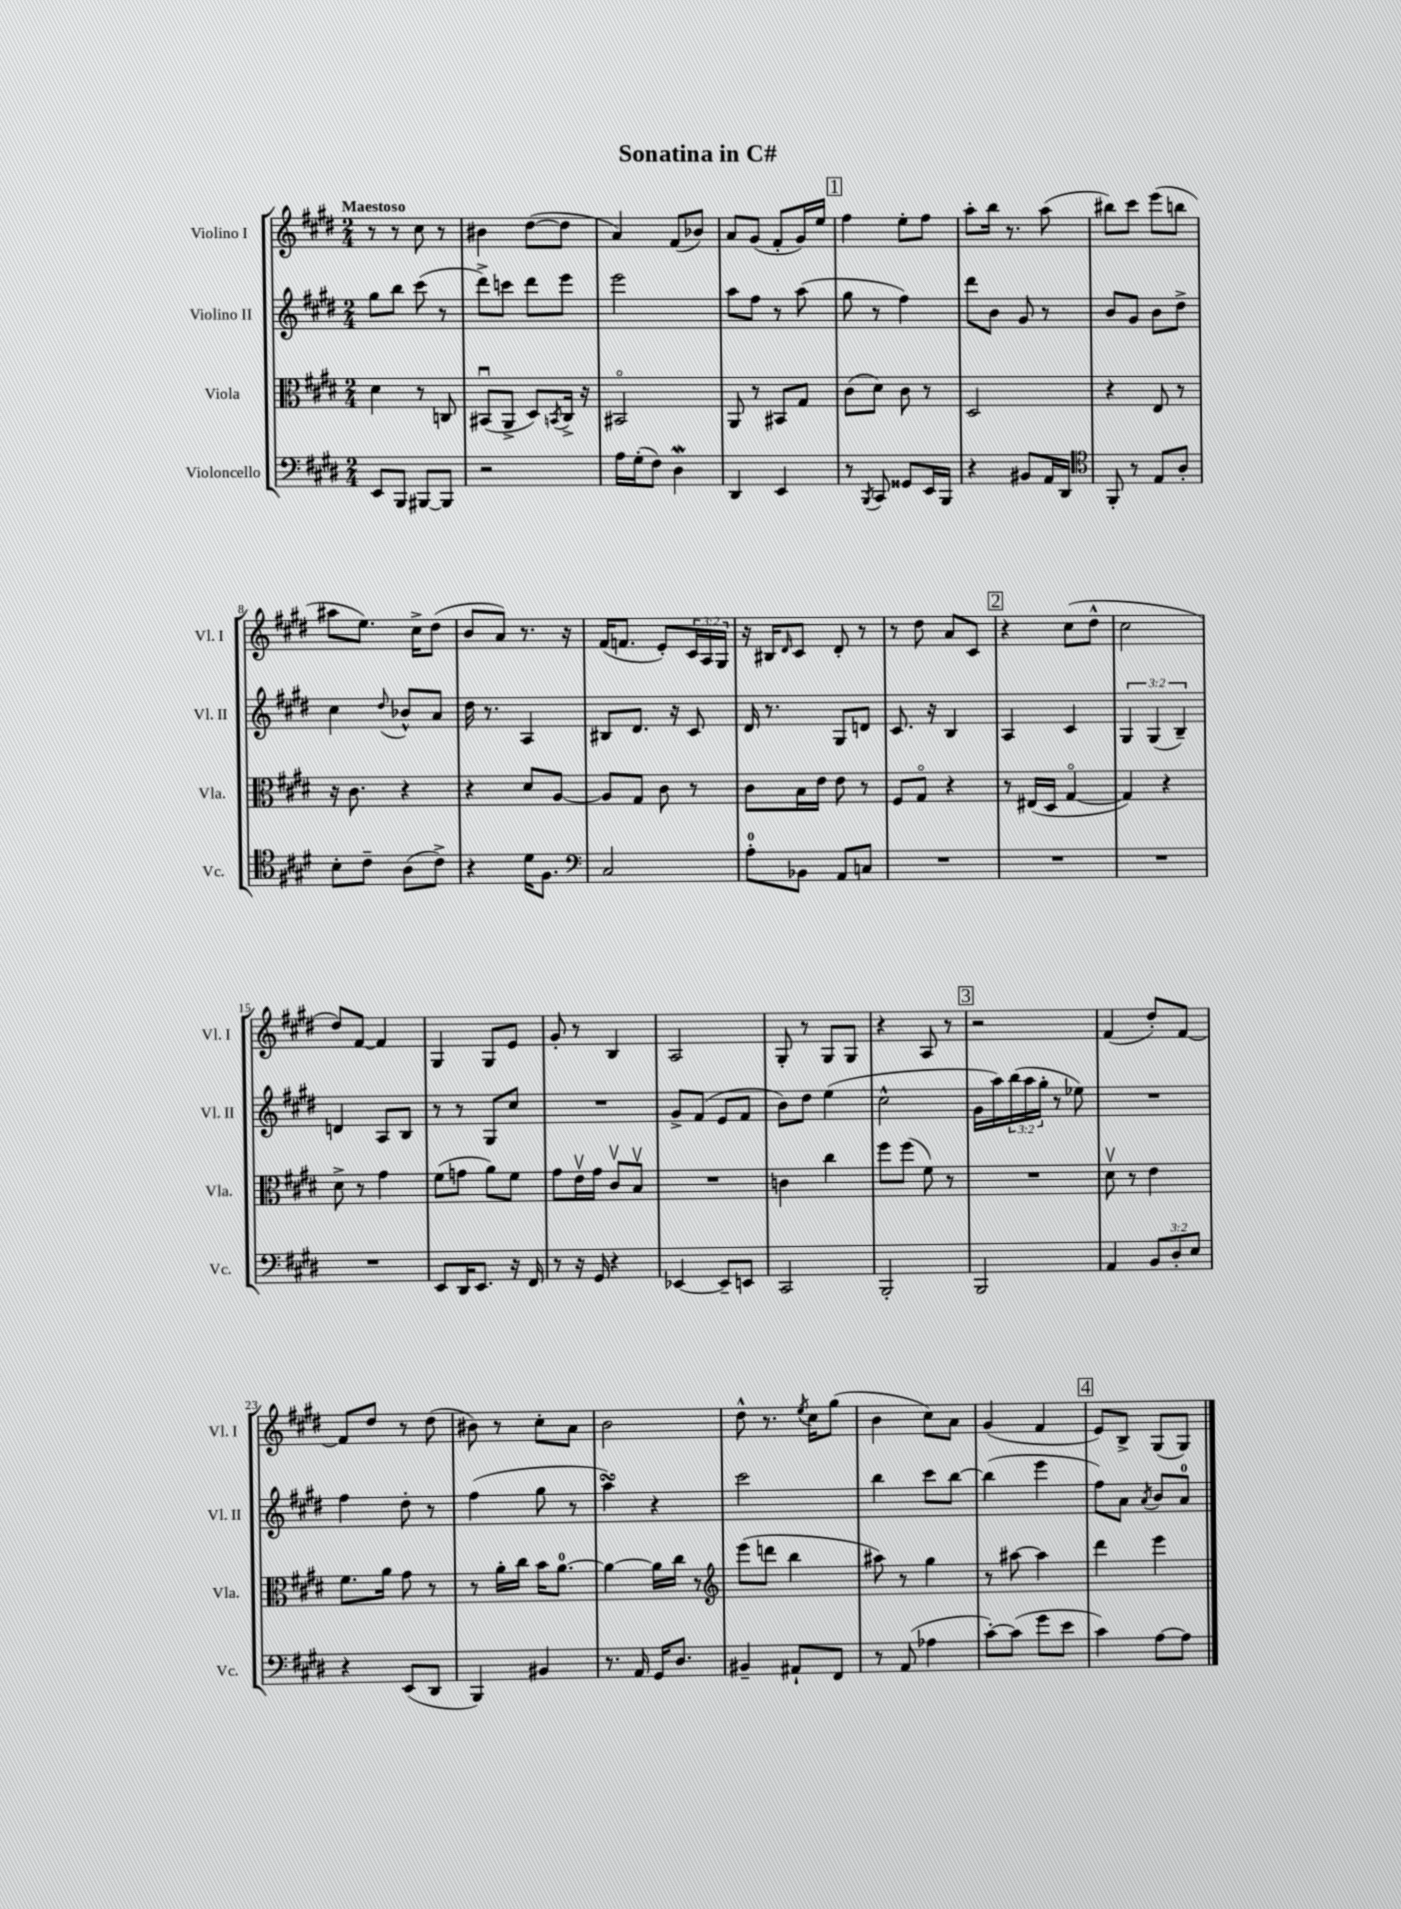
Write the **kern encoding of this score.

**kern	**kern	**kern	**kern
*part4	*part3	*part2	*part1
*staff4	*staff3	*staff2	*staff1
*I"Violoncello	*I"Viola	*I"Violino II	*I"Violino I
*I'Vc.	*I'Vla.	*I'Vl. II	*I'Vl. I
*clefF4	*clefC3	*clefG2	*clefG2
*k[f#c#g#d#]	*k[f#c#g#d#]	*k[f#c#g#d#]	*k[f#c#g#d#]
*M2/4	*M2/4	*M2/4	*M2/4
=1	=1	=1	=1
!	!	!	!LO:TX:a:B:t=Maestoso
8EE/L	4d#\	8gg#\L	8r
8BBB/J	.	8bb\J	8r
[8BBB#X/L	8r	(8ccc#\	8cc#\
8BBB#/J]	8Cn/	8r	8r
=2	=2	=2	=2
2r	(8BB#Xu/L	8ddd#^\L)	4b#X\
.	8AA^/J	8cccn\J	.
.	8D#/L)	8ddd#\L	([8dd#\L
.	8qBBn/	.	.
.	16C#^/Jk	8eee\J	8dd#\J]
.	16r	.	.
=3	=3	=3	=3
16A\LL	2BB#X/	2eee\	4a/)
(16G#'\J	.	.	.
8F#\J)	.	.	.
4D#W\	.	.	(8f#/L
.	.	.	8b-X/J)
=4	=4	=4	=4
4DD#/	8AA/	8aa\L	8a/L
.	8r	8ff#\J	(8g#/J
4EE/	8BB#X/L	8r	8f#'/L
.	8G#/J	(8aa\	16g#/L)
.	.	.	16ee/JJ
!!LO:REH:place=s1:t=1
=5	=5	=5	=5
8r	(8c#\L	8gg#\	4ff#\
8qBBB/	.	.	.
8CC#/	8d#\J)	8r	.
8GG##X/L	8c#\	4ff#\)	8ee'\L
16EE/L	8r	.	8ff#\J
16BBB/JJ	.	.	.
=6	=6	=6	=6
4r	2D#/	8ddd#\L	8aa'\L
.	.	8b\J	16bb\Jk
.	.	.	8.r
8BB#X/L	.	8g#/	.
16AA/L	.	8r	(8aa\
16DD#/JJ	.	.	.
=7	=7	=7	=7
*clefC4	*	*	*
8FF#'/	4r	8b/L	8bb#X\L)
8r	.	8g#/J	8ccc#\J
8E/L	8E/	8b\L	(8eee\L
8A'/J	8r	8dd#^\J	8bbn\J
!!LO:LB:g=z
=8	=8	=8	=8
8B'\L	16r	4cc#\	8aa#X\L
.	8.c#\	.	.
8c#~\J	.	.	8.ee\J)
.	.	8qqdd#/	.
(8A\L	4r	8b-X^^/L	.
.	.	.	16cc#^\KL
8c#^\J)	.	8a/J	(8dd#\J
=9	=9	=9	=9
4r	4r	16dd#\	8b/L
.	.	8.r	.
.	.	.	8a/J)
16d#\KL	8d#/L	4A/	8.r
8.F#\J	.	.	.
.	[8A/J	.	.
.	.	.	16r
=10	=10	=10	=10
*clefF4	*	*	*
2C#/	8A/L]	8B#X/L	(16f#/KL
.	.	.	8.fn/J
.	8G#/J	8.d#/J	.
.	8c#\	.	8e'/L)
.	.	16r	.
.	8r	8c#/	24c#/L
.	.	.	24A/
.	.	.	24G#/JJ
=11	=11	=11	=11
8A'\L	8c#\L	16d#/	16r
.	.	8.r	16B#X/KL
.	.	.	16qqd#/
8BB-X\J	16B\L	.	8c#/J
.	16e\JJ	.	.
8AA/L	8e\	8G#/L	8d#'/
8Cn/J	8r	8dn/J	8r
=12	=12	=12	=12
2r	8F#/L	8.c#/	8r
.	8G#/J	.	8dd#\
.	.	16r	.
.	4r	4B/	8a/L
.	.	.	8c#/J
!!LO:REH:place=s1:t=2
=13	=13	=13	=13
2r	8r	4A/	4r
.	(16E#X/LL	.	.
.	16D#/JJ	.	.
.	[4G#/	4c#/	(8cc#\L
.	.	.	8dd#^^\J
=14	=14	=14	=14
2r	4G#/])	6G#/	2cc#\
.	.	(6G#/	.
.	4r	.	.
.	.	6B~/)	.
!!LO:LB:g=z
=15	=15	=15	=15
2r	8d#^\	4dn/	8dd#/L)
.	8r	.	[8f#/J
.	4g#\	8A/L	4f#/]
.	.	8B/J	.
=16	=16	=16	=16
8EE/L	(8f#\L	8r	4G#/
16DD#/K	8gn\J	8r	.
8.EE/J	.	.	.
.	8a\L)	8G#/L	8G#/L
16r	8f#\J	8cc#/J	8e/J
16FF#/	.	.	.
=17	=17	=17	=17
8r	8g#\L	2r	8g#'/
16r	16ev\L	.	8r
16GG#/	16g#\JJ	.	.
4r	8c#v/L	.	4B/
.	8Bv/J	.	.
=18	=18	=18	=18
[4EE-X/	2r	8g#^/L	2A/
.	.	(8f#/J	.
8EE-~/L]	.	8e/L	.
8EEn/J	.	8f#/J	.
=19	=19	=19	=19
2CC#/	4cn\	8b\L)	8G#'/
.	.	8dd#\J	8r
.	4cc#\	(4ee\	8G#/L
.	.	.	8G#/J
=20	=20	=20	=20
2BBB'/	8ff#\L	2cc#^^\	4r
.	(8ff#\J	.	.
.	8f#\)	.	8A/
.	8r	.	8r
!!LO:REH:place=s1:t=3
=21	=21	=21	=21
2BBB/	2r	16g#\LL	2r
.	.	16aa\)	.
.	.	(24bb\	.
.	.	24aa\	.
.	.	24gg#'\JJ	.
.	.	8r	.
.	.	8ee-X\)	.
=22	=22	=22	=22
4AA/	8d#v\	2r	(4f#/
.	8r	.	.
12BB/L	4e\	.	8dd#'/L)
12D#'/	.	.	.
.	.	.	[8f#/J
12E/J	.	.	.
!!LO:LB:g=z
=23	=23	=23	=23
4r	8.f#\L	4ff#\	8f#/L]
.	.	.	8dd#/J
.	16a\Jk	.	.
(8EE/L	8g#\	8dd#'\	8r
8DD#/J	8r	8r	(8dd#\
=24	=24	=24	=24
4BBB/)	8r	(4ff#\	8b#X\)
.	16a'\LL	.	8r
.	16cc#\JJ	.	.
4BB#X/	16b\KL	8gg#\	8cc#'\L
.	[8.a\J	.	.
.	.	8r	8a\J
=25	=25	=25	=25
8.r	4a\_	4aasSSs\)	2b\
16AA/	.	.	.
16GG#/KL	16a\LL]	4r	.
8.D#/J	16cc#\JJ	.	.
.	8r	.	.
=26	=26	=26	=26
*	*clefG2	*	*
4BB#X~/	(8eee\L	2ccc#\	8dd#^^\
.	8dddn\J	.	8.r
8AA#X`/L	4bb\	.	.
.	.	.	8qee/
.	.	.	16cc#\KL
8FF#/J	.	.	(8gg#\J
=27	=27	=27	=27
8r	8aa#X\)	4bb\	4b\
(8AA/	8r	.	.
4A-X\	4gg#\	8ccc#\L	8cc#\L)
.	.	[8bb\J	8a\J
=28	=28	=28	=28
[8c#'\L)	8r	(4bb\]	(4g#/
(8c#\J]	[8aa#X\	.	.
8g#\L	4aa#\]	4eee\	4f#/
8e\J	.	.	.
!!LO:REH:place=s1:t=4
=29	=29	=29	=29
4c#\)	4ddd#\	8ff#\L)	8e/L)
.	.	8a\J	8B^/J
.	.	8qa/	.
[8A\L	4eee\	8b/L	(8G#/L
8A\J]	.	8a/J	8G#/J)
==	==	==	==
*-	*-	*-	*-
